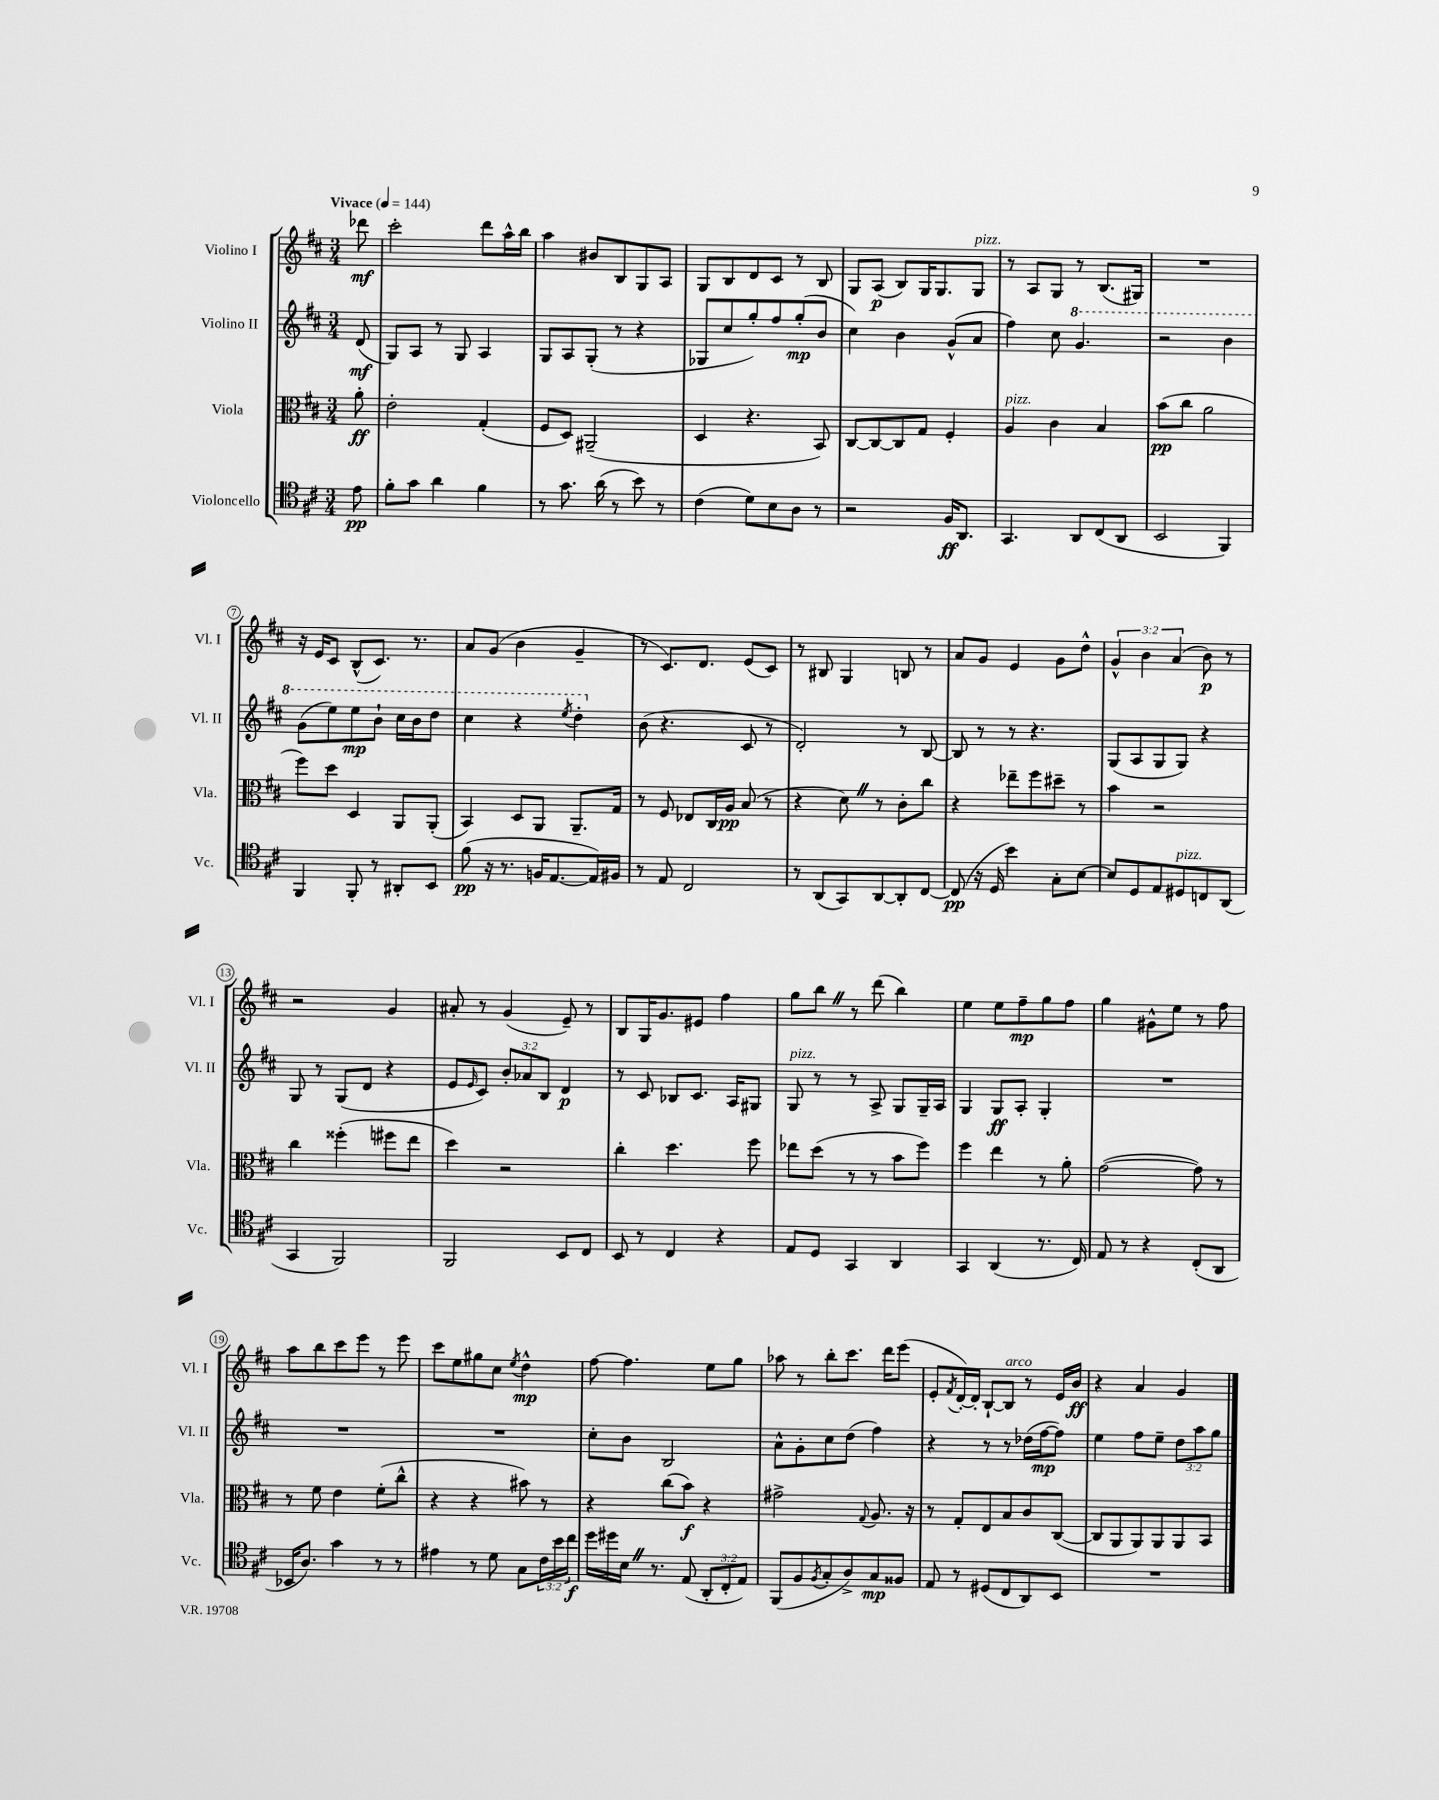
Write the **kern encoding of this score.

**kern	**dynam	**kern	**dynam	**kern	**dynam	**kern	**dynam
*part4	*part4	*part3	*part3	*part2	*part2	*part1	*part1
*staff4	*staff4	*staff3	*staff3	*staff2	*staff2	*staff1	*staff1
*I"Violoncello	*	*I"Viola	*	*I"Violino II	*	*I"Violino I	*
*I'Vc.	*	*I'Vla.	*	*I'Vl. II	*	*I'Vl. I	*
*clefC4	*	*clefC3	*	*clefG2	*	*clefG2	*
*k[f#c#]	*	*k[f#c#]	*	*k[f#c#]	*	*k[f#c#]	*
*M3/4	*	*M3/4	*	*M3/4	*	*M3/4	*
*MM144	*	*MM144	*	*MM144	*	*MM144	*
=	=	=	=	=	=	=	=
!	!	!	!	!	!	!LO:TX:a:B:t=Vivace	!
8e\	pp	8a'\	ff	(8d/	mf	8ddd-X\	mf
=1	=1	=1	=1	=1	=1	=1	=1
8f#'\L	.	2e'\	.	8G/L)	.	2ccc#'\	.
8g\J	.	.	.	8A/J	.	.	.
4a\	.	.	.	8r	.	.	.
.	.	.	.	8G/	.	.	.
4f#\	.	(4G'/	.	4A/	.	8ddd\L	.
.	.	.	.	.	.	16aa^^\L	.
.	.	.	.	.	.	16bb\JJ	.
=2	=2	=2	=2	=2	=2	=2	=2
8r	.	8F#/L	.	8G/L	.	4aa\	.
8.g\	.	8D/J)	.	8A/	.	.	.
.	.	(2AA#X~/	.	(8G'/J	.	8b#X/L	.
(16a\	.	.	.	.	.	.	.
8r	.	.	.	8r	.	8B/	.
8b\)	.	.	.	4r	.	8G/	.
8r	.	.	.	.	.	8A/J	.
=3	=3	=3	=3	=3	=3	=3	=3
(4c#\	.	4D/	.	8G-X/L	.	8G/L	.
.	.	.	.	8cc#/	.	8B/	.
8d\L)	.	4.r	.	8gg'/)	.	8d/	.
8B\	.	.	.	8ff#/	.	8c#/J	.
8A\J	.	.	.	(8gg'/	mp	8r	.
8r	.	8BB/)	.	8b/J	.	8B/	.
=4	=4	=4	=4	=4	=4	=4	=4
2r	.	[8C#/L	.	4cc#\)	.	8G/L	.
.	.	8C#/_	.	.	.	(8A/J	p
.	.	8C#/]	.	4b\	.	8B/L)	.
.	.	8G/J	.	.	.	16G/K	.
.	.	.	.	.	.	8.G/	.
16F#/KL	ff	4F#'/	.	(8g^^/L	.	.	.
8.AA/J	.	.	.	.	.	.	.
!	!	!	!	!	!	!LO:TX:a:i:t=pizz.	!
.	.	.	.	8a/J	.	8G/J	.
=5	=5	=5	=5	=5	=5	=5	=5
!	!	!LO:TX:a:i:t=pizz.	!	!	!	!	!
4.GG/	.	4A/	.	4ff#\)	.	8r	.
.	.	.	.	.	.	8A/L	.
.	.	4c#\	.	8cc#\	.	8G/J	.
*	*	*	*	*8va	*	*	*
8AA/L	.	.	.	4.gg/	.	8r	.
(8C#/	.	4B/	.	.	.	(8.B/L	.
8AA/J	.	.	.	.	.	.	.
.	.	.	.	.	.	16G#X/Jk)	.
=6	=6	=6	=6	=6	=6	=6	=6
2BB/	.	(8b\L	pp	2r	.	2.r	.
.	.	8cc#\J	.	.	.	.	.
.	.	2a\	.	.	.	.	.
4FF#/)	.	.	.	4bb\	.	.	.
!!LO:LB:g=z
=7	=7	=7	=7	=7	=7	=7	=7
4FF#/	.	8ff#\L)	.	(8gg\L	.	16r	.
.	.	.	.	.	.	16e/KL	.
.	.	8dd\J	.	8eee\)	.	8c#/J	.
8FF#'/	.	4D/	.	8eee\	mp	(8B^^/L	.
8r	.	.	.	8bb`\J	.	8.c#/J)	.
8AA#X'/L	.	8AA/L	.	16ccc#\LL	.	.	.
.	.	.	.	16bb\J	.	8.r	.
8BB/J	.	(8AA'/J	.	8ddd\J	.	.	.
=8	=8	=8	=8	=8	=8	=8	=8
(8f#\	pp	4BB/)	.	4ccc#\	.	8a/L	.
16r	.	.	.	.	.	(8g/J	.
8.r	.	.	.	.	.	.	.
.	.	8D/L	.	4r	.	4b\	.
16Fn/KL	.	8AA/J	.	.	.	.	.
[8.E/	.	.	.	.	.	.	.
.	.	.	.	8qeee/	.	.	.
.	.	8.AA~/L	.	4ddd'\	.	4g~/	.
16E/L])	.	.	.	.	.	.	.
16F#X/JJ	.	16G/Jk	.	.	.	.	.
=9	=9	=9	=9	=9	=9	=9	=9
*	*	*	*	*X8va	*	*	*
8r	.	8r	.	(8b\	.	8r	.
8E/	.	8F#/	.	4.r	.	8.c#/L)	.
2C#/	.	8E-X/L	.	.	.	.	.
.	.	.	.	.	.	8.d/J	.
.	.	16C#/L	.	.	.	.	.
.	.	16A/JJ	pp	.	.	.	.
.	.	(8B/	.	8c#/	.	(8e/L	.
.	.	8r	.	8r	.	8c#/J)	.
=10	=10	=10	=10	=10	=10	=10	=10
8r	.	4r	.	2d'/)	.	8r	.
(8AA/L	.	.	.	.	.	8B#X/	.
8GG/)	.	8dZ\)	.	.	.	4G/	.
[8AA/	.	8r	.	.	.	.	.
8AA'/]	.	8c#'\L	.	8r	.	8Bn/	.
[8C#/J	.	8cc#\J	.	[8B/	.	8r	.
=11	=11	=11	=11	=11	=11	=11	=11
(8C#/]	pp	4r	.	8B/]	.	8a/L	.
16r	.	.	.	8r	.	8g/J	.
16D/	.	.	.	.	.	.	.
4b\)	.	8ee-X~\L	.	8r	.	4e/	.
.	.	8ff#\	.	4.r	.	.	.
8G'\L	.	8dd#X~\J	.	.	.	8g\L	.
[8B\J	.	8r	.	.	.	8dd^^\J	.
=12	=12	=12	=12	=12	=12	=12	=12
8B/L]	.	4b\	.	(8G/L	.	6g^^/	.
8D/	.	.	.	8A/	.	.	.
.	.	.	.	.	.	6b\	.
8E/	.	2r	.	8G/	.	.	.
.	.	.	.	.	.	(6a/	.
!LO:TX:a:i:t=pizz.	!	!	!	!	!	!	!
8D#X/	.	.	.	8G/J)	.	.	.
8Cn/	.	.	.	4r	.	8b\)	p
(8AA/J	.	.	.	.	.	8r	.
!!LO:LB:g=z
=13	=13	=13	=13	=13	=13	=13	=13
4GG/	.	4cc#\	.	8G/	.	2r	.
.	.	.	.	8r	.	.	.
2FF#/)	.	(4ff##X'\	.	(8G/L	.	.	.
.	.	.	.	8d/J	.	.	.
.	.	8ff#X\L	.	4r	.	4g/	.
.	.	8ee\J	.	.	.	.	.
=14	=14	=14	=14	=14	=14	=14	=14
2FF#/	.	4dd\)	.	8e/L	.	8a#X'/	.
.	.	.	.	16qqe/	.	.	.
.	.	.	.	8c#/J)	.	8r	.
.	.	2r	.	12b'/L	.	(4g/	.
.	.	.	.	12a-X/	.	.	.
.	.	.	.	12B/J	.	.	.
8BB/L	.	.	.	4d/	p	8e~/)	.
8C#/J	.	.	.	.	.	8r	.
=15	=15	=15	=15	=15	=15	=15	=15
8BB/	.	4cc#'\	.	8r	.	8B/L	.
8r	.	.	.	8c#/	.	16G/K	.
.	.	.	.	.	.	8.g/	.
4C#/	.	4.dd\	.	8B-X/L	.	.	.
.	.	.	.	8.c#/J	.	8e#X/J	.
4r	.	.	.	.	.	4ff#\	.
.	.	.	.	16A/KL	.	.	.
.	.	8ff#\	.	8G#X/J	.	.	.
=16	=16	=16	=16	=16	=16	=16	=16
!	!	!	!	!LO:TX:a:i:t=pizz.	!	!	!
8E/L	.	8ee-X\L	.	8G/	.	8gg\L	.
8D/J	.	(8dd\J	.	8r	.	8bbZ\J	.
4GG/	.	8r	.	8r	.	8r	.
.	.	8r	.	8A^/	.	(8ddd\	.
4AA/	.	8b\L	.	8G/L	.	4bb\)	.
.	.	8ff#\J)	.	16G~/L	.	.	.
.	.	.	.	16A/JJ	.	.	.
=17	=17	=17	=17	=17	=17	=17	=17
4GG/	.	4ff#\	.	4G/	.	4ee\	.
(4AA/	.	4ee\	.	8G/L	ff	8ee\L	.
.	.	.	.	8A'/J	.	8ff#~\	mp
8.r	.	8r	.	4G'/	.	8gg\	.
.	.	8a'\	.	.	.	8ff#\J	.
16C#/)	.	.	.	.	.	.	.
=18	=18	=18	=18	=18	=18	=18	=18
8E/	.	([2g\	.	2.r	.	4gg\	.
8r	.	.	.	.	.	.	.
4r	.	.	.	.	.	8g#X^^\L	.
.	.	.	.	.	.	8ee\J	.
(8C#'/L	.	8g\])	.	.	.	8r	.
8AA/J	.	8r	.	.	.	8ff#\	.
!!LO:LB:g=z
=19	=19	=19	=19	=19	=19	=19	=19
16BB-X/KL	.	8r	.	2.r	.	8aa\L	.
8.A/J)	.	.	.	.	.	.	.
.	.	8f#\	.	.	.	8bb\	.
4g\	.	4e\	.	.	.	8ccc#\	.
.	.	.	.	.	.	8eee\J	.
8r	.	(8f#'\L	.	.	.	8r	.
8r	.	8cc#^^\J	.	.	.	8eee\	.
=20	=20	=20	=20	=20	=20	=20	=20
4e#X\	.	4r	.	2.r	.	8ccc#\L	.
.	.	.	.	.	.	8ee\	.
8r	.	4r	.	.	.	8gg#X\	.
8d\	.	.	.	.	.	8cc#\J	.
.	.	.	.	.	.	8qee/	.
8G\L	.	8b#X\)	.	.	.	4dd^^\	mp
24c#\L	.	8r	.	.	.	.	.
24b\	.	.	.	.	.	.	.
24cc#\JJ	f	.	.	.	.	.	.
=21	=21	=21	=21	=21	=21	=21	=21
16dd\LL	.	4r	.	8cc#'\L	.	[8ff#\	.
16dd#X\	.	.	.	.	.	.	.
16BZ\JJ	.	.	.	8b\J	.	4.ff#\]	.
8.r	.	.	.	.	.	.	.
.	.	(8cc#\L	.	2B/	.	.	.
(8E/	.	8b\J)	f	.	.	.	.
12AA'/L	.	4r	.	.	.	8ee\L	.
12C#'/	.	.	.	.	.	.	.
.	.	.	.	.	.	8gg\J	.
12E/J)	.	.	.	.	.	.	.
=22	=22	=22	=22	=22	=22	=22	=22
(8FF#/L	.	2g#X^\	.	8a^^\L	.	8aa-X\	.
8F#/	.	.	.	8g'\	.	8r	.
8qF#/	.	.	.	.	.	.	.
8G'/	.	.	.	8cc#\	.	8bb'\L	.
8A^/)	.	.	.	(8dd\J	.	8.ccc#\J	.
.	.	8qqG/	.	.	.	.	.
8G/	mp	8.A/	.	4ff#\)	.	.	.
.	.	.	.	.	.	16ddd\KL	.
8F##X/J	.	.	.	.	.	(8eee\J	.
.	.	16r	.	.	.	.	.
=23	=23	=23	=23	=23	=23	=23	=23
8E/	.	8r	.	4r	.	8e'/L	.
.	.	.	.	.	.	8qf#/	.
8r	.	8G'/L	.	.	.	[16d'/L)	.
.	.	.	.	.	.	16d'/JJ]	.
(8D#X/L	.	8E/	.	8r	.	[8B`/L	.
!	!	!	!	!	!	!LO:TX:a:i:t=arco	!
8C#/	.	8B/	.	8r	.	8B/J]	.
8AA/)	.	8c#/	.	(16dd-X\LL	.	8r	.
.	.	.	.	[16ff#\J	mp	.	.
8BB/J	.	([8C#/J	.	8ff#\J])	.	16e/LL	.
.	.	.	.	.	.	16b/JJ	ff
=24	=24	=24	=24	=24	=24	=24	=24
2.r	.	8C#/L]	.	4ee\	.	4r	.
.	.	8AA/	.	.	.	.	.
.	.	8AA/)	.	8ff#\L	.	4a/	.
.	.	8AA/	.	8ee~\J	.	.	.
.	.	8AA/	.	12dd\L	.	4g/	.
.	.	.	.	12aa\	.	.	.
.	.	8BB/J	.	.	.	.	.
.	.	.	.	12gg\J	.	.	.
==	==	==	==	==	==	==	==
*-	*-	*-	*-	*-	*-	*-	*-
